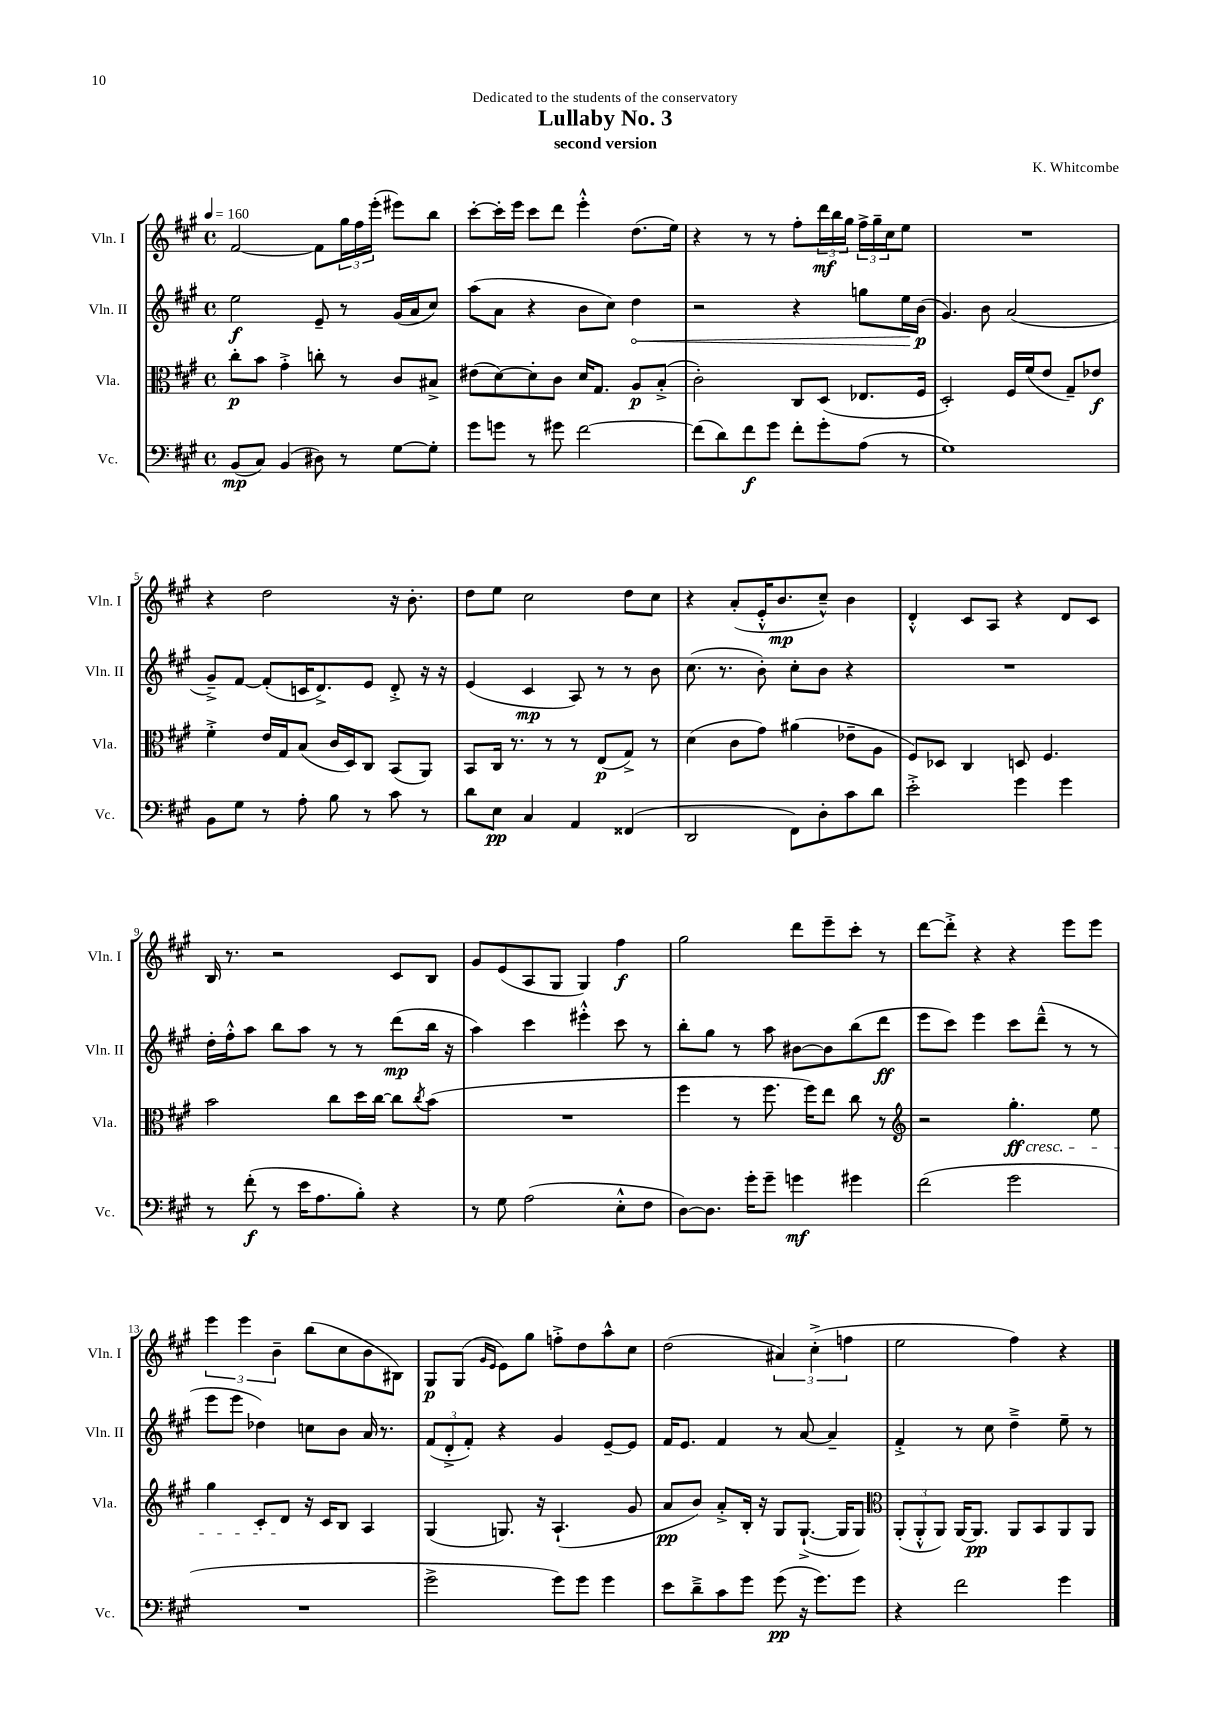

**kern	**kern	**kern	**kern
*staff4	*staff3	*staff2	*staff1
*clefF4	*clefC3	*clefG2	*clefG2
*k[f#c#g#]	*k[f#c#g#]	*k[f#c#g#]	*k[f#c#g#]
*M4/4	*M4/4	*M4/4	*M4/4
*met(c)	*met(c)	*met(c)	*met(c)
*MM160	*MM160	*MM160	*MM160
(8BB	8cc#'	2ee	[2f#
8C#)	8b	.	.
(4BB	4g#'^	.	.
8D#)	8cc'	8e~	8f#]
8r	8r	8r	24gg#
.	.	.	24ff#
.	.	.	(24eee'
[8G#	8c#	(16g#	8eee#)
.	.	16a	.
8G#']	8B#^	8cc#)	8bb
=	=	=	=
8g#	(8e#	(8aa	[8ccc#'
8g	[8d)	8a	16ccc#']
.	.	.	16eee
8r	8d']	4r	8ccc#
8g#	8c#	.	8ddd
[2f#	16d	8b	4eee'^^
.	8.G#	.	.
.	.	8cc#)	.
.	8A	4dd	(8.dd
.	(8B'^	.	.
.	.	.	16ee)
=	=	=	=
(8f#]	2c#')	2r	4r
8d)	.	.	.
8f#	.	.	8r
8g#	.	.	8r
8f#'	8C#	4r	8ff#'
8g#'	(8D	.	24ddd
.	.	.	24bb
.	.	.	24gg#
(8A	8.E-	8gg	24ff#^
.	.	.	24gg#~
.	.	.	24cc#
8r	.	16ee	8ee
.	16F#	(16b	.
=	=	=	=
1G#)	2D')	4.g#)	1r
.	.	8b	.
.	16F#	(2a	.
.	(16f#	.	.
.	8e	.	.
.	8G#~)	.	.
.	8e-	.	.
=	=	=	=
8BB	4f#'^	8g#~^)	4r
8G#	.	[8f#	.
8r	16e	(8f#']	2dd
.	16G#	.	.
8A'	(8B	16c	.
.	.	8.d^)	.
8B	16c#	.	.
.	16D)	.	.
8r	8C#	8e	.
8c#	(8BB	8d'^	16r
.	.	.	8.b'
8r	8AA)	16r	.
.	.	16r	.
=	=	=	=
8d	8BB	(4e	8dd
8E	16C#	.	8ee
.	8.r	.	.
4C#	.	4c#	2cc#
.	8r	.	.
4AA	8r	8A)	.
.	(8E	8r	.
(4FF##	8G#^)	8r	8dd
.	8r	8b	8cc#
=	=	=	=
2DD	(4d	(8.cc#	4r
.	.	8.r	.
.	8c#	.	(8a'
.	8g#)	8b')	16e'^^
.	.	.	8.b
8FF#)	(4a#	8cc#'	.
8D'	.	8b	8cc#~^^)
8c#	8e-~	4r	4b
8d	8A	.	.
=	=	=	=
2e'^	8F#)	1r	4d'^^
.	8D-	.	.
.	4C#	.	8c#
.	.	.	8A
4g#	8D	.	4r
.	4.F#	.	.
4g#	.	.	8d
.	.	.	8c#
=	=	=	=
8r	2b	16dd'	16B
.	.	16ff#'^^	8.r
(8f#'	.	8aa	.
8r	.	8bb	2r
16e	.	8aa	.
8.A	.	.	.
.	8cc#	8r	.
8B')	16dd	8r	.
.	[16cc#	.	.
4r	8cc#]	(8ddd	8c#
.	8qcc#	.	.
.	(8b	16bb	8B
.	.	16r	.
=	=	=	=
8r	1r	4aa)	8g#
8G#	.	.	(8e
(2A	.	4ccc#	8A
.	.	.	8G#
.	.	4eee#'^^	4G#)
8E'^^	.	8ccc#	4ff#
8F#	.	8r	.
=	=	=	=
[8D)	4ff#	8bb'	2gg#
8.D]	.	8gg#	.
.	8r	8r	.
16g#'	.	.	.
8g#~	8.ff#	8aa	.
4g	.	[8b#	8ddd
.	16ff#)	.	.
.	8ee	8b#]	8eee~
4g#	8cc#	(8bb	8ccc#'
.	8r	8ddd	8r
=	=	=	=
*	*clefG2	*	*
(2f#	2r	8eee	[8ddd
.	.	8ccc#)	8ddd'^]
.	.	4eee	4r
2g#	4.gg#'	8ccc#	4r
.	.	(8ddd~^^	.
.	.	8r	8eee
.	8ee	8r	8eee
=	=	=	=
1r	4gg#	8eee	6eee
.	.	8eee	.
.	.	.	6eee
.	8c#'	4dd-)	.
.	.	.	6b~
.	8d	.	.
.	16r	8cc	(8bb
.	16c#	.	.
.	8B	8b	8cc#
.	4A	16a	8b
.	.	8.r	.
.	.	.	8B#)
=	=	=	=
2g#^	(4G#	(12f#	8G#
.	.	12d'^	.
.	.	.	(8G#
.	.	12f#')	.
.	.	.	16qqg#
.	.	.	16qqe
.	8.G)	4r	8e)
.	.	.	8gg#
.	16r	.	.
8g#)	(4.A`	4g#	8ff'^
8g#	.	.	8dd
4g#	.	[8e~	8aa^^
.	8g#	8e]	8cc#
=	=	=	=
8e	8a	16f#	(2dd
.	.	8.e	.
8d~^	8b)	.	.
8c#	8a'^	4f#	.
8g#	16B'	.	.
.	16r	.	.
(8g#	8G#	8r	6a#)
16r	([8.G#`^	[8a	.
.	.	.	(6cc#'^
8.g#)	.	.	.
.	.	4a~]	.
.	16G#]	.	.
.	.	.	6ff
8g#	8G#)	.	.
=	=	=	=
*	*clefC3	*	*
4r	(12AA'	4f#'^	2ee
.	12AA'^^	.	.
.	12AA)	.	.
2f#	[16AA	8r	.
.	8.AA]	.	.
.	.	8cc#	.
.	8AA	4dd~^	4ff#)
.	8BB	.	.
4g#	8AA	8ee~	4r
.	8AA	8r	.
==	==	==	==
*-	*-	*-	*-
